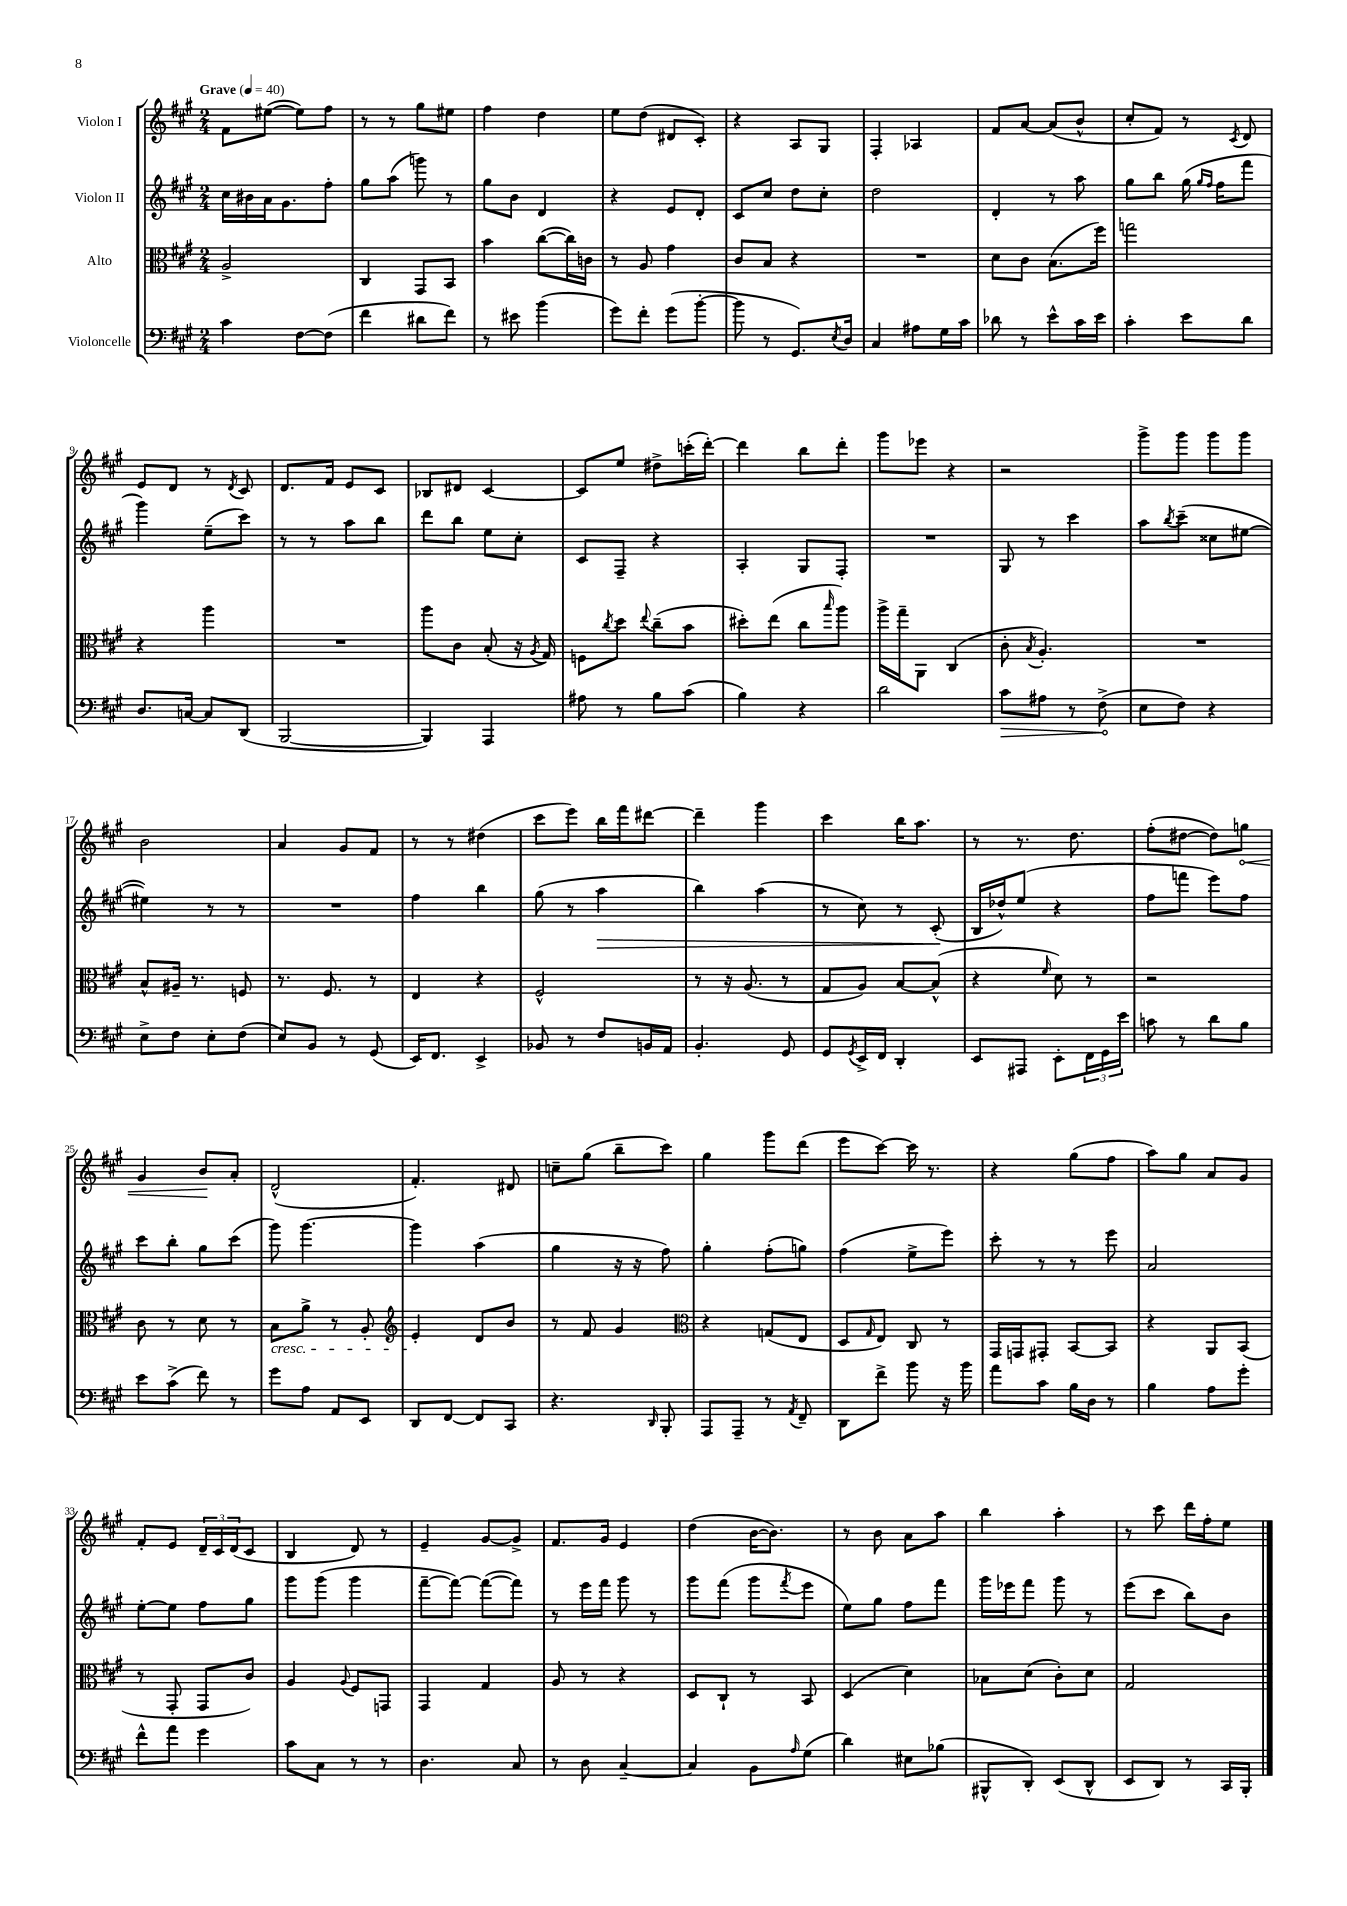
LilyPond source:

<<
\new StaffGroup <<
\new Staff = "s0" \with { instrumentName = "Violon I" } {
    \clef treble \key a \major \numericTimeSignature \time 2/4 \tempo "Grave" 4 = 40
    fis'8 eis''8~( eis''8) fis''8 |
    r8 r8 gis''8 eis''8 |
    fis''4 d''4 |
    e''8 d''8( dis'8 cis'8-.) |
    r4 a8 gis8 |
    fis4-. aes4 |
    fis'8 a'8~ a'8( b'8-^ |
    cis''8-. fis'8) r8 \acciaccatura { cis'8 } d'8 |
    e'8 d'8 r8 \acciaccatura { d'8 } cis'8 |
    d'8. fis'16 e'8 cis'8 |
    bes8 dis'8 cis'4~ |
    cis'8 e''8 dis''8-> c'''16-.( d'''16~-.) |
    d'''4 b''8 d'''8-. |
    gis'''8 ees'''8 r4 |
    r2 |
    gis'''8-> gis'''8 gis'''8 gis'''8 |
    b'2 |
    a'4 gis'8 fis'8 |
    r8 r8 dis''4( |
    cis'''8 e'''8) b''16 fis'''16 dis'''8~ |
    dis'''4-- gis'''4 |
    cis'''4 b''16 a''8. |
    r8 r8. d''8. |
    fis''8-.( dis''8~ dis''8) \once \override Hairpin.circled-tip = ##t g''8\< |
    gis'4 b'8\! a'8-. |
    d'2-^( |
    fis'4.-.) dis'8 |
    c''8-- gis''8( b''8-- cis'''8) |
    gis''4 gis'''8 d'''8( |
    e'''8 cis'''8~) cis'''16 r8. |
    r4 gis''8( fis''8 |
    a''8) gis''8 a'8 gis'8 |
    fis'8-. e'8 \tuplet 3/2 { d'16-- cis'16 d'16( } cis'8 |
    b4 d'8) r8 |
    e'4-- gis'8~ gis'8-> |
    fis'8. gis'16 e'4 |
    d''4( b'16~ b'8.) |
    r8 b'8 a'8 a''8 |
    b''4 a''4-. |
    r8 cis'''8 d'''16 fis''16-. e''8 \bar "|." |
}
\new Staff = "s1" \with { instrumentName = "Violon II" } {
    \clef treble \key a \major \numericTimeSignature \time 2/4
    cis''16 bis'16 a'16 gis'8. fis''8-. |
    gis''8 a''8( g'''8) r8 |
    gis''8 b'8 d'4 |
    r4 e'8 d'8-. |
    cis'8 cis''8 d''8 cis''8-. |
    d''2 |
    d'4-. r8 a''8 |
    gis''8 b''8 gis''16( \grace { gis''16 fis''16 } fis''16 fis'''8 |
    gis'''4) e''8--( cis'''8) |
    r8 r8 a''8 b''8 |
    d'''8 b''8 e''8 cis''8-. |
    cis'8 fis8-- r4 |
    a4-. gis8 fis8-. |
    R2 |
    gis8 r8 cis'''4 |
    a''8 \acciaccatura { b''8 } cis'''8--( cisis''8 eis''8~ |
    eis''4) r8 r8 |
    R2 |
    fis''4 b''4 |
    gis''8( r8 a''4\> |
    b''4) a''4( |
    r8 cis''8) r8 cis'8-.\!( |
    b16 des''16-^) e''8( r4 |
    fis''8 f'''8 e'''8) fis''8 |
    cis'''8 b''8-. gis''8 cis'''8( |
    gis'''8) gis'''4.~ |
    gis'''4 a''4( |
    gis''4 r16 r16 fis''8) |
    gis''4-. fis''8-.( g''8) |
    fis''4( e''8-> e'''8) |
    cis'''8-. r8 r8 e'''8 |
    a'2 |
    e''8~-. e''8 fis''8 gis''8 |
    gis'''8 gis'''8( gis'''4 |
    fis'''8~-- fis'''8~) fis'''8~( fis'''8) |
    r8 e'''16 fis'''16 gis'''8 r8 |
    gis'''8 fis'''8( gis'''8 \acciaccatura { fis'''8 } e'''8 |
    e''8) gis''8 fis''8 fis'''8 |
    gis'''16 ees'''16 fis'''8 gis'''8 r8 |
    e'''8( cis'''8 b''8) b'8 \bar "|." |
}
\new Staff = "s2" \with { instrumentName = "Alto" } {
    \clef alto \key a \major \numericTimeSignature \time 2/4
    a2-> |
    cis4 gis,8 b,8 |
    b'4 cis''8~( cis''16) c'16 |
    r8 a8 gis'4 |
    cis'8 b8 r4 |
    R2 |
    d'8 cis'8 b8.( fis''16) |
    g''2 |
    r4 a''4 |
    R2 |
    a''8 cis'8 b8-.( r16 \acciaccatura { a8 } gis16) |
    f8 \acciaccatura { cis''8 } d''8 \appoggiatura { e''8 } cis''8--( b'8 |
    dis''8-.) e''8( cis''8 \grace { b''16 } a''8) |
    a''16-> gis''16-- a,8 cis4( |
    cis'8-. \acciaccatura { b8 } a4.-.) |
    R2 |
    b8-^ ais16-- r8. f8 |
    r8. fis8. r8 |
    e4 r4 |
    fis2-^ |
    r8 r16 a8.( r8 |
    gis8 a8) b8~ b8-^( |
    r4 \grace { fis'16 } d'8) r8 |
    r2 |
    cis'8 r8 d'8 r8 |
    b8\cresc a'8-> r8 a8-. |
    \clef treble e'4-.\! d'8 b'8 |
    r8 fis'8 gis'4 |
    \clef alto r4 g8( e8 |
    d8 \grace { gis16 } e8) cis8 r8 |
    gis,16 g,16 gis,8-. b,8~ b,8 |
    r4 a,8 b,8( |
    r8 gis,8-. gis,8 cis'8) |
    a4 \appoggiatura { a8 } fis8 g,8 |
    gis,4 gis4 |
    a8 r8 r4 |
    d8 cis8-! r8 b,8 |
    d4( d'4) |
    bes8 d'8( cis'8-.) d'8 |
    gis2 \bar "|." |
}
\new Staff = "s3" \with { instrumentName = "Violoncelle" } {
    \clef bass \key a \major \numericTimeSignature \time 2/4
    cis'4 fis8~ fis8( |
    fis'4 dis'8 fis'8) |
    r8 eis'8 b'4( |
    gis'8) fis'8-. gis'8( b'8~-. |
    b'8 r8 gis,8.) \acciaccatura { e8 } d16 |
    cis4 ais8 gis16 cis'16 |
    des'8 r8 e'8-^ cis'16 e'16 |
    cis'4-. e'8 d'8 |
    d8. c16~ c8 d,8( |
    b,,2~ |
    b,,4) a,,4 |
    ais8 r8 b8 cis'8( |
    b4) r4 |
    d'2 |
    \once \override Hairpin.circled-tip = ##t cis'8\> ais8 r8 fis8->\!( |
    e8 fis8) r4 |
    e8-> fis8 e8-. fis8( |
    e8) b,8 r8 gis,8( |
    e,16) fis,8. e,4-> |
    bes,8 r8 fis8 b,16 a,16 |
    b,4.-. gis,8 |
    gis,8 \acciaccatura { gis,8 } e,16-> fis,16 d,4-. |
    e,8 ais,,8 e,8-. \tuplet 3/2 { fis,16 gis,16 e'16 } |
    c'8 r8 d'8 b8 |
    e'8 cis'8->( fis'8) r8 |
    gis'8 a8 a,8 e,8 |
    d,8 fis,8~ fis,8 cis,8 |
    r4. \grace { d,16 } b,,8-. |
    a,,8 a,,8-- r8 \acciaccatura { a,8 } fis,8-- |
    d,8 fis'8-> b'8 r16 b'16 |
    a'8 cis'8 b16 d16 r8 |
    b4 a8 gis'8-. |
    fis'8-^ a'8 gis'4 |
    cis'8 cis8 r8 r8 |
    d4. cis8 |
    r8 d8 cis4~-- |
    cis4 b,8 \grace { a16 } gis8( |
    d'4) eis8 bes8( |
    bis,,8-^ d,8-.) e,8( d,8-^ |
    e,8 d,8) r8 cis,16 b,,16-. \bar "|." |
}
>>
>>
